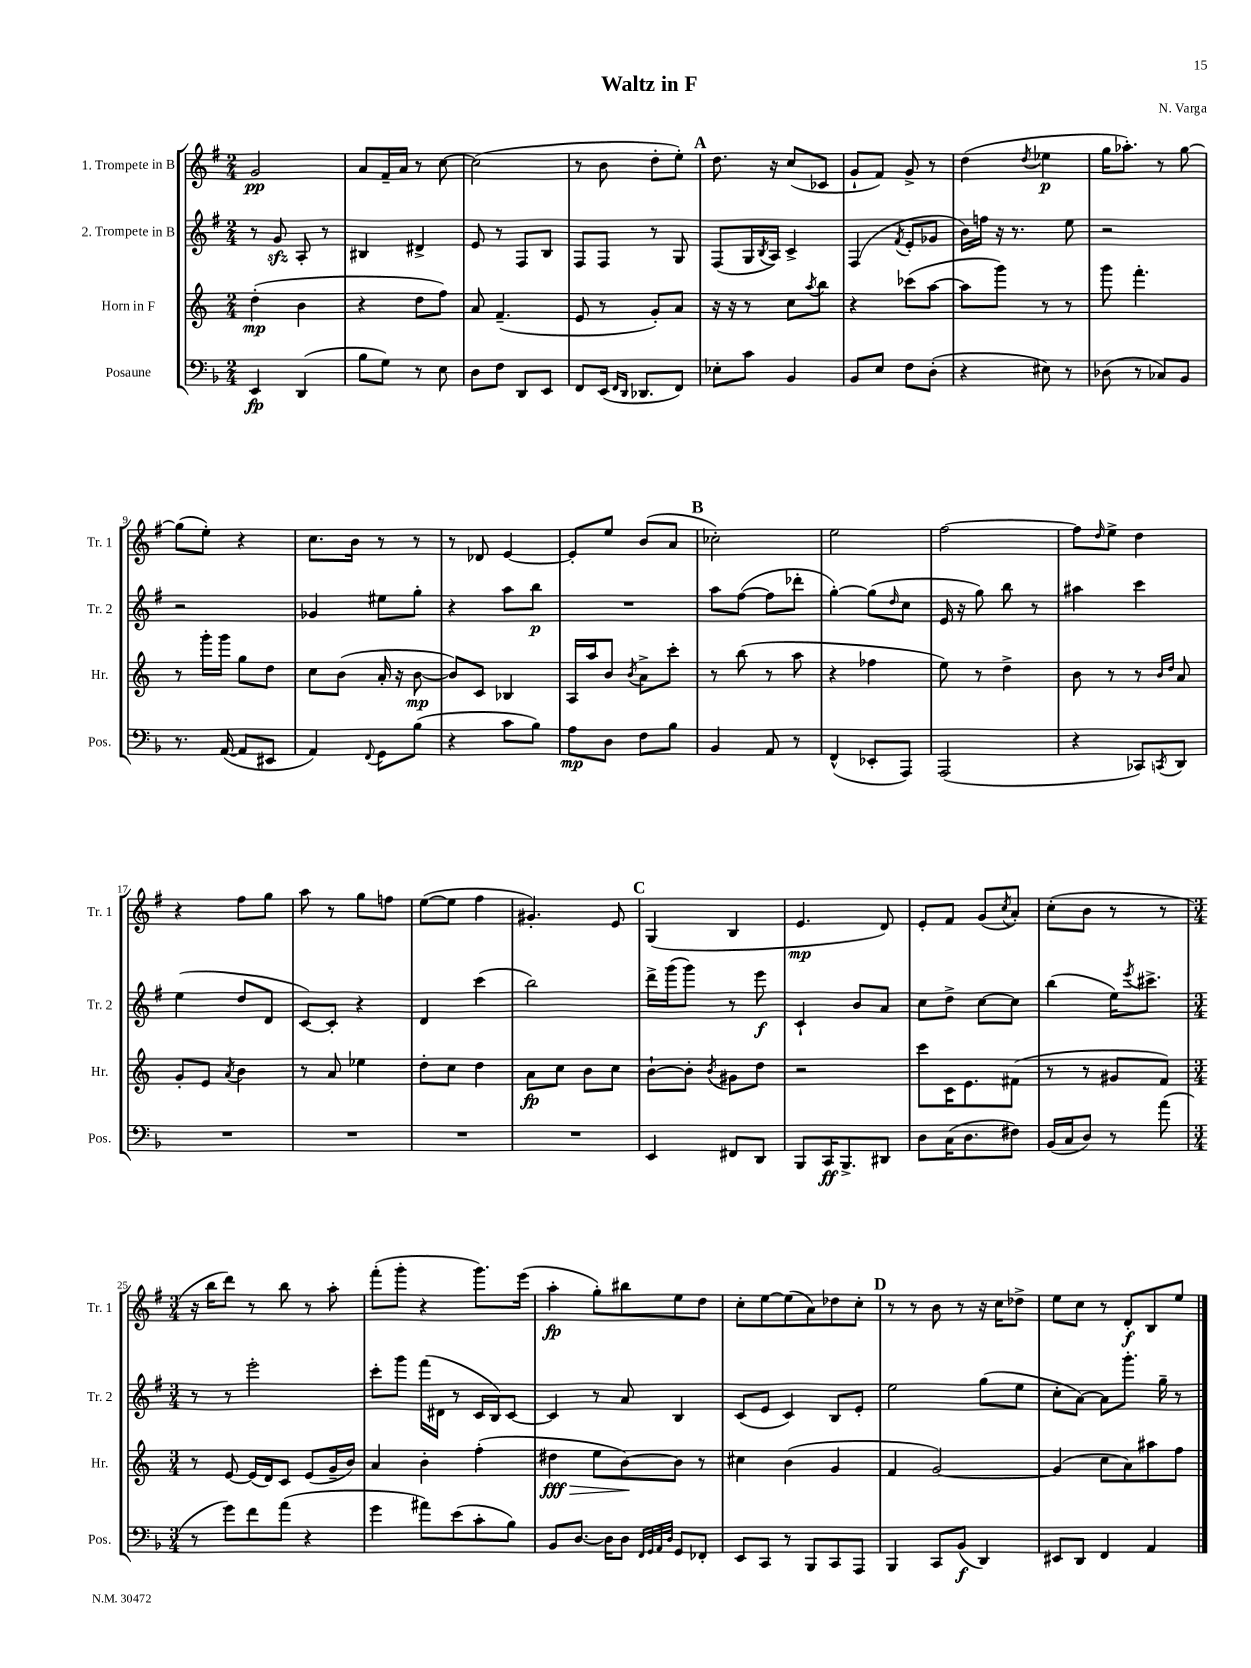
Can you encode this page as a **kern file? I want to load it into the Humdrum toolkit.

**kern	**kern	**kern	**kern
*staff4	*staff3	*staff2	*staff1
*clefF4	*clefG2	*clefG2	*clefG2
*k[b-]	*k[]	*k[f#]	*k[f#]
*M2/4	*M2/4	*M2/4	*M2/4
4EE/	(4dd'\	8r	2g/
.	.	8g/	.
(4DD/	4b\	8A'/	.
.	.	8r	.
=	=	=	=
8B-\L	4r	4B#/	8a/L
8G\J)	.	.	16f#~/L
.	.	.	16a/JJ
8r	8dd\L	4d#^/	8r
8E\	8ff\J)	.	[8cc\
=	=	=	=
8D\L	8a/	8e/	(2cc\]
8F\J	(4.f~/	8r	.
8DD/L	.	8F#/L	.
8EE/J	.	8B/J	.
=	=	=	=
8FF/L	8e/	8F#/L	8r
(16EE/Jk	8r	8F#/J	8b\
16qqFF/LL	.	.	.
16qqDD/JJ	.	.	.
8.DD-/L	.	.	.
.	8g'/L)	8r	8dd'\L
8FF/J)	8a/J	8G/	8ee'\J)
=	=	=	=
8E-'\L	16r	(8F#/L	8.dd\
.	16r	.	.
8c\J	8r	16G/L	.
.	.	8qB/	.
.	.	16A/JJ)	16r
4BB-/	8cc\L	4c^/	(8cc/L
.	8qaa/	.	.
.	8bb\J	.	8c-/J
=	=	=	=
8BB-/L	4r	(4F#/	8g`/L
8E/J	.	.	8f#/J)
.	.	8qf#/	.
8F\L	(8ccc-\L	8e'/L	8g^/
(8D'\J	[8aa\J	8g-/J	8r
=	=	=	=
4r	8aa\]L	16b\LL)	(4dd\
.	.	16ff\JJ	.
.	8ggg\J)	16r	.
.	.	8.r	.
.	.	.	8qdd/
8E#\)	8r	.	4ee-\
8r	8r	8ee\	.
=	=	=	=
(8D-\	8ggg\	2r	16gg\LK
.	.	.	8.aa-'\J)
8r	4.fff'\	.	.
8C-/L)	.	.	8r
8BB-/J	.	.	[8gg\
=	=	=	=
8.r	8r	2r	(8gg\]L
.	16ggg'\LL	.	8ee'\J)
([16AA/	16ggg\JJ	.	.
8AA/]L	8gg\L	.	4r
8EE#/J	8dd\J	.	.
=	=	=	=
4AA/)	8cc\L	4g-/	8.cc\L
.	(8b\J	.	.
.	.	.	16b\Jk
8qqFF/	.	.	.
8GG\L	16a'/	8ee#\L	8r
.	16r	.	.
(8B-\J	[8b\	8gg'\J	8r
=	=	=	=
4r	8b/]L)	4r	8r
.	8c/J	.	8d-/
8c\L	4B-/	8aa\L	[4e/
8B-\J)	.	8bb\J	.
=	=	=	=
8A\L	16A/LL	2r	8e'/]L
.	16aa/J	.	.
8D\J	8b/J	.	8ee/J
.	8qb/	.	.
8F\L	8a^\L	.	(8b/L
8B-\J	8ccc'\J	.	8a/J
=	=	=	=
4BB-/	8r	8aa\L	2cc-'\)
.	(8bb\	([8ff#\J	.
8AA/	8r	8ff#\]L	.
8r	8aa\	8ddd-'\J	.
=	=	=	=
(4FF^^/	4r	[4gg'\)	2ee\
8EE-'/L	4ff-\	(8gg\]L	.
.	.	16qqdd/	.
8AAA/J)	.	8cc\J	.
=	=	=	=
(2AAA/	8ee\)	16e/	[2ff#\
.	.	16r	.
.	8r	8gg\)	.
.	4dd^\	8bb\	.
.	.	8r	.
=	=	=	=
4r	8b\	4aa#\	8ff#\]L
.	.	.	16qqdd/
.	8r	.	8ee^\J
8CC-/L)	8r	4ccc\	4dd\
.	16qqb/LL	.	.
8qCC/	16qqdd/JJ	.	.
8DD/J	8a/	.	.
=	=	=	=
2r	8g'/L	(4ee\	4r
.	8e/J	.	.
.	8qa/	.	.
.	4b\	8dd/L	8ff#\L
.	.	8d/J	8gg\J
=	=	=	=
2r	8r	[8c/L)	8aa\
.	8a/	8c'/]J	8r
.	4ee-\	4r	8gg\L
.	.	.	8ff\J
=	=	=	=
2r	8dd'\L	4d/	([8ee\L
.	8cc\J	.	8ee\]J
.	4dd\	(4ccc\	4ff#\
=	=	=	=
2r	8a\L	2bb\)	4.g#'/)
.	8cc\J	.	.
.	8b\L	.	.
.	8cc\J	.	8e/
=	=	=	=
4EE/	[8b`\L	16ddd^\LL	(4G/
.	.	(16ggg\J	.
.	8b'\]J	8ggg\J)	.
.	8qb/	.	.
8FF#/L	8g#\L	8r	4B/
8DD/J	8dd\J	8eee\	.
=	=	=	=
8BBB-/L	2r	4c`/	4.e/
16CC/K	.	.	.
8.BBB-^/	.	.	.
.	.	8b/L	.
8DD#/J	.	8a/J	8d/)
=	=	=	=
8D\L	8ccc\L	8cc\L	8e'/L
(16C\K	16c\K	8dd^\J	8f#/J
8.D\	8.e\	.	.
.	.	[8cc\L	(8g/L
.	.	.	8qcc/
8F#\J)	(8f#\J	8cc\]J	8a'/J)
=	=	=	=
(16BB-/LL	8r	(4bb\	(8cc'\L
16C/J	.	.	.
8D/J)	8r	.	8b\J
8r	8g#/L	16ee\LK)	8r
.	.	8qeee/	.
.	.	8.ccc#^\J	.
(8a\	8f/J)	.	8r
=	=	=	=
*M3/4	*M3/4	*M3/4	*M3/4
8r	8r	8r	16r
.	.	.	16bb\LK
8g\L)	[8e/	8r	8ddd\J)
8f\	(16e/]LL	2eee'\	8r
.	16d/J)	.	.
(8a\J	8c/J	.	8bb\
4r	(8e/L	.	8r
.	16g~/L	.	8aa'\
.	16b/JJ)	.	.
=	=	=	=
4g\	4a/	8ccc'\L	(8fff#'\L
.	.	8ggg\J	8ggg'\J
8a#\L)	4b'\	(16fff#\LL	4r
.	.	16d#\JJ	.
(8e\	.	8r	.
8c'\	(4ff'\	16c/LL	8.ggg\L)
.	.	16B/J)	.
8B-\J)	.	[8c/J	.
.	.	.	(16eee\Jk
=	=	=	=
8BB-/L	4dd#\	4c/]	4aa'\
[8.D/J	.	.	.
.	8ee\L	8r	8gg'\L)
16D\]LK	.	.	.
8D\J	[8b\)	8a/	8bb#\
32qqFF/LLL	.	.	.
32qqGG/	.	.	.
32qqAA/	.	.	.
32qqD/JJJ	.	.	.
8GG/L	8b\]J	4B/	8ee\
8FF-'/J	8r	.	8dd\J
=	=	=	=
8EE/L	4cc#\	(8c/L	8cc'\L
8CC/J	.	8e/J	[8ee\
8r	(4b\	4c/)	(8ee\]
8BBB-/L	.	.	8a\)
8CC/	4g/	8B/L	8dd-\
8AAA/J	.	8e'/J	8cc'\J
=	=	=	=
4BBB-/	4f/	2ee\	8r
.	.	.	8r
8CC/L	[2g/)	.	8b\
(8BB-/J	.	.	8r
4DD/)	.	(8gg\L	16r
.	.	.	16cc\LK
.	.	8ee\J	8dd-^\J
=	=	=	=
8EE#/L	(4g/]	8cc'\L	8ee\L
8DD/J	.	[8a\J)	8cc\J
4FF/	8cc\L	8a\]L	8r
.	8a\)	8.ggg'\J	8d'/L
4AA/	8aa#\	.	8B/
.	.	16gg~\	.
.	8ff\J	8r	8ee/J
==	==	==	==
*-	*-	*-	*-
